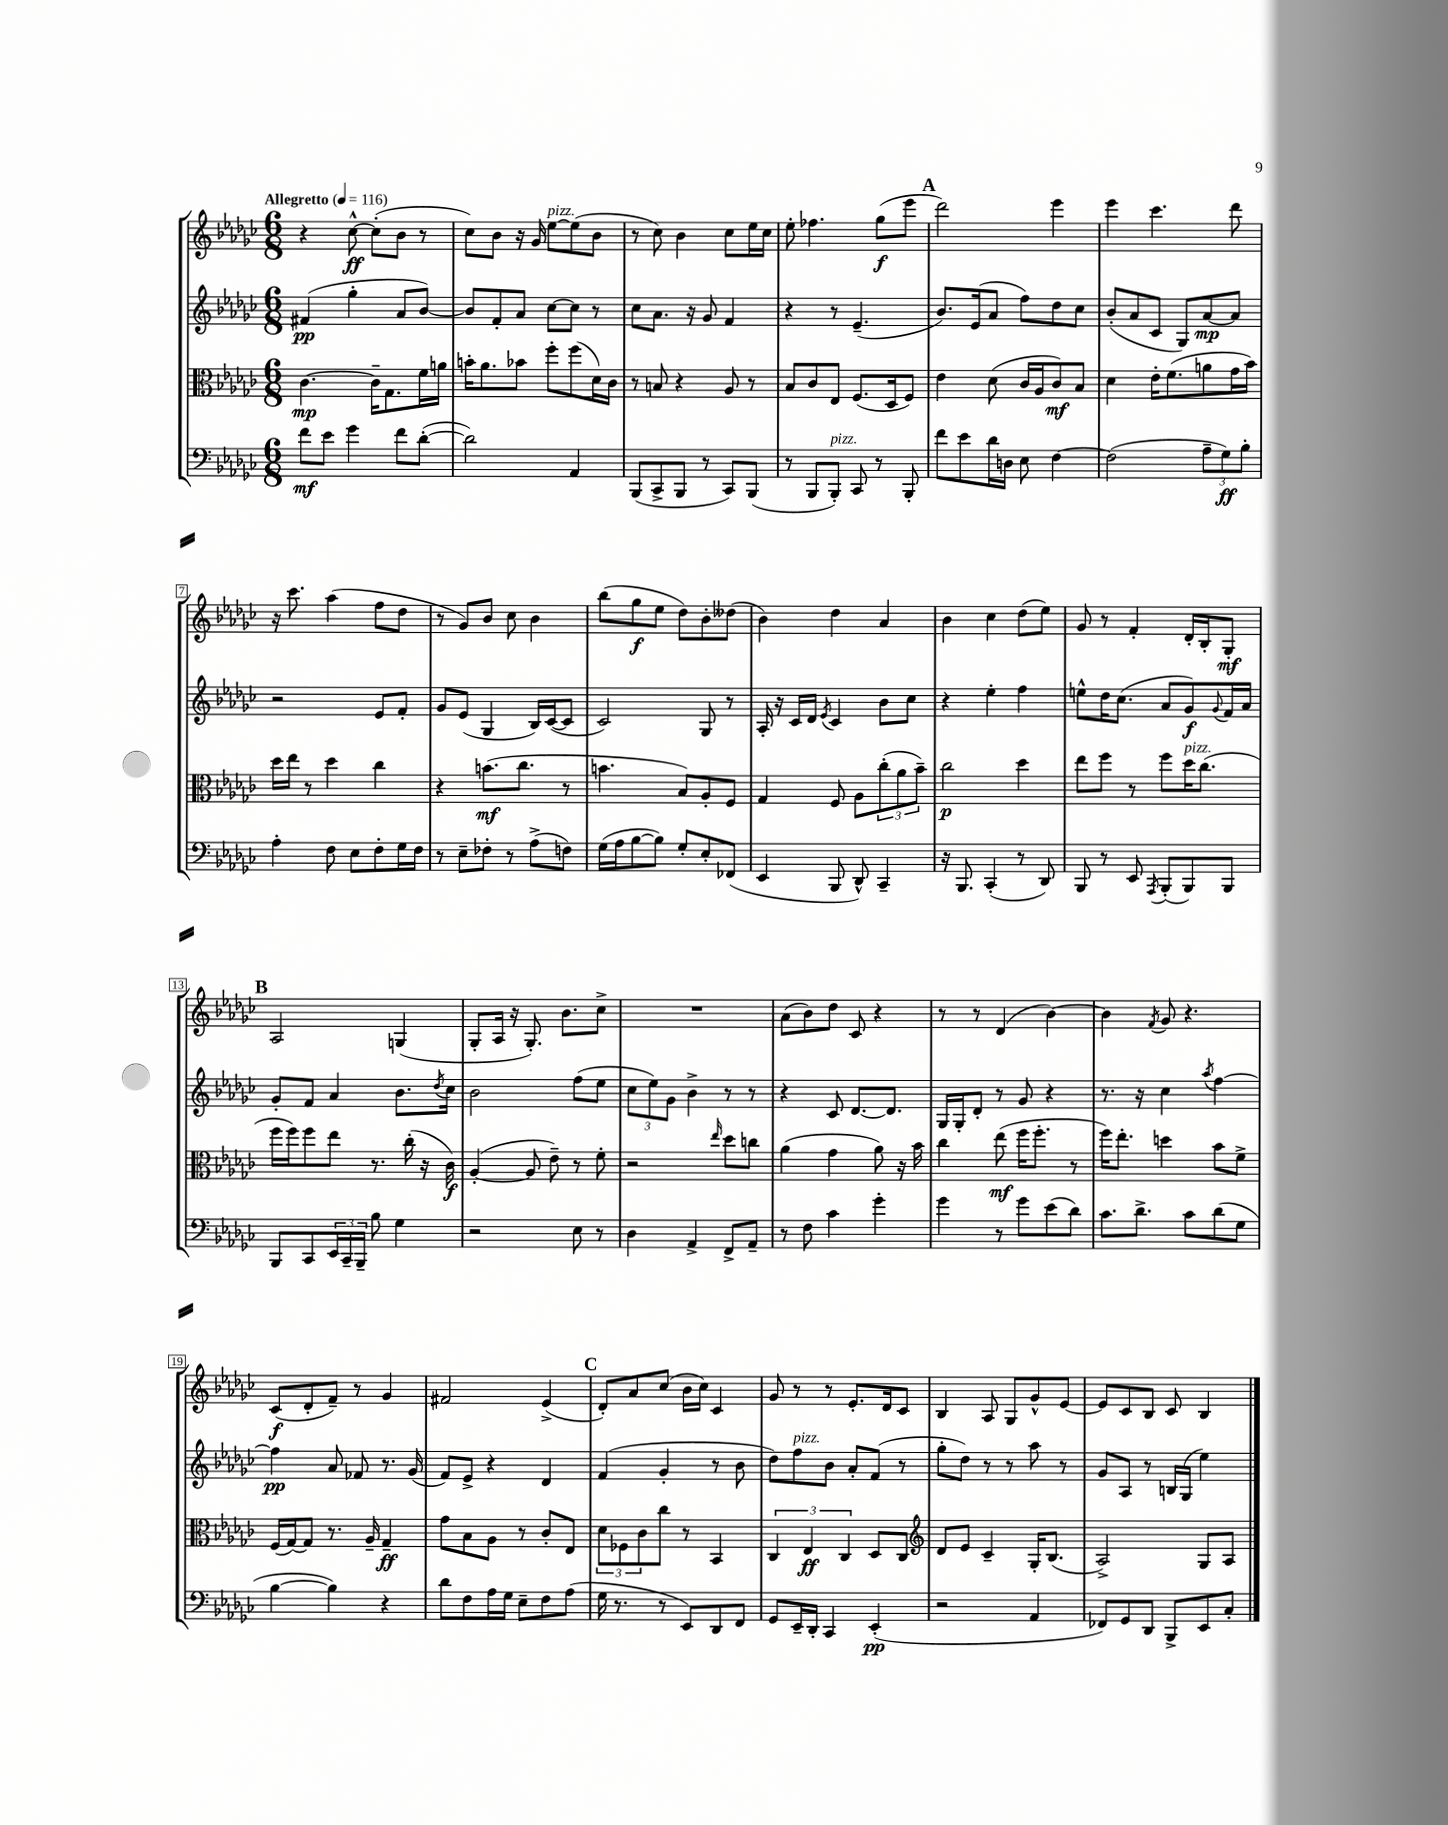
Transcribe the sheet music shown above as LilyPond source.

<<
\new StaffGroup <<
\new Staff = "s0" {
    \clef treble \key ges \major \numericTimeSignature \time 6/8 \tempo "Allegretto" 4 = 116
    r4 ces''8~-^\ff ces''8-.( bes'8 r8 |
    ces''8) bes'8 r16 ges'16 ees''8~^\markup { \italic "pizz." } ees''8( bes'8 |
    r8 ces''8) bes'4 ces''8 ees''16 ces''16 |
    ees''8-. fes''4. ges''8\f( ees'''8 |
    \mark \markup { \bold "A" } des'''2) ees'''4 |
    ees'''4 ces'''4. des'''8 |
    r16 ces'''8. aes''4( f''8 des''8 |
    r8 ges'8) bes'8 ces''8 bes'4 |
    bes''8( ges''8\f ees''8 des''8) bes'8-. deses''8( |
    bes'4) des''4 aes'4 |
    bes'4 ces''4 des''8( ees''8) |
    ges'8 r8 f'4-. des'16-. bes16-. ges8-.\mf |
    \mark \markup { \bold "B" } aes2 g4( |
    ges8-. aes16 r16 ges8.-.) bes'8. ces''8-> |
    R2. |
    aes'8( bes'8) des''8 ces'8 r4 |
    r8 r8 des'4( bes'4~) |
    bes'4 \acciaccatura { f'8 } ges'8 r4. |
    ces'8\f( des'8-. f'8--) r8 ges'4 |
    fis'2 ees'4->( |
    \mark \markup { \bold "C" } des'8-.) aes'8 ces''8( bes'16 ces''16) ces'4 |
    ges'8 r8 r8 ees'8.-. des'16 ces'8 |
    bes4 aes8 ges8 ges'8-^ ees'8~ |
    ees'8 ces'8 bes8 ces'8 bes4 \bar "|." |
}
\new Staff = "s1" {
    \clef treble \key ges \major \numericTimeSignature \time 6/8
    fis'4\pp( ges''4-. aes'8 bes'8~) |
    bes'8 f'8-. aes'8 ces''8~ ces''8 r8 |
    ces''8 aes'8. r16 ges'8 f'4 |
    r4 r8 ees'4.--( |
    \mark \markup { \bold "A" } bes'8.) ees'16( aes'8 f''8) des''8 ces''8 |
    bes'8-.( aes'8 ces'8 ges8) aes'8~\mp aes'8 |
    r2 ees'8 f'8-. |
    ges'8 ees'8( ges4 bes16) ces'16~( ces'8 |
    ces'2) ges8 r8 |
    aes16-. r16 ces'16 des'16 \acciaccatura { ees'8 } ces'4 bes'8 ces''8 |
    r4 ees''4-. f''4 |
    e''8-^ des''16 ces''8.( aes'8 ges'8\f) \appoggiatura { ges'8 } f'16 aes'16 |
    \mark \markup { \bold "B" } ges'8-. f'8 aes'4 bes'8. \acciaccatura { des''8 } ces''16 |
    bes'2 f''8( ees''8 |
    \tuplet 3/2 { ces''8 ees''8) ges'8 } bes'4-> r8 r8 |
    r4 ces'8 des'8.~ des'8. |
    ges16 ges16-. des'8-. r8 ges'8 r4 |
    r8. r16 ces''4 \acciaccatura { aes''8 } f''4~ |
    f''4\pp aes'8 fes'8 r8. ges'16( |
    f'8) ees'8-> r4 des'4 |
    \mark \markup { \bold "C" } f'4( ges'4-. r8 bes'8 |
    des''8) f''8^\markup { \italic "pizz." } bes'8 aes'8-. f'8( r8 |
    ges''8-. des''8) r8 r8 aes''8 r8 |
    ges'8 aes8 r8 b16 ges16( ees''4) \bar "|." |
}
\new Staff = "s2" {
    \clef alto \key ges \major \numericTimeSignature \time 6/8
    ces'4.~\mp ces'16-- ges8. f'16 a'16 |
    b'16-. aes'8. bes'8 f''8-. f''8( des'16) ces'16 |
    r8 b8 r4 aes8 r8 |
    bes8 ces'8 ees8 f8.( des16 f8) |
    \mark \markup { \bold "A" } ees'4 des'8( ces'16 aes16 ces'8\mf) bes8 |
    des'4 ees'16-. f'8.( a'8 ges'16 bes'16) |
    des''16 ees''16 r8 des''4 ces''4 |
    r4 b'8.\mf( ces''8. r8 |
    b'4. bes8) aes8-. f8 |
    ges4 f8 aes8 \tuplet 3/2 { ces''8-.( aes'8 bes'8--) } |
    ces''2\p des''4 |
    ees''8 f''8 r8 f''8 des''16^\markup { \italic "pizz." } ces''8.( |
    \mark \markup { \bold "B" } f''16 f''16) f''8 ees''8 r8. ces''16-.( r16 ces'16\f) |
    aes4~-.( aes8 ees'8--) r8 f'8-. |
    r2 \grace { ees''16 } des''8 c''8 |
    aes'4( ges'4 aes'8) r16 bes'16 |
    ces''4 ees''8\mf( f''16 f''8.-. r8 |
    f''16) ees''8.-. d''4 bes'8 f'8-> |
    f16( ges16~) ges8 r8. aes16-- ges4--\ff |
    ges'8 bes8 aes8 r8 ces'8-. ees8 |
    \mark \markup { \bold "C" } \tuplet 3/2 { des'8 fes8 ces'8 } ces''8 r8 bes,4 |
    \tuplet 3/2 { ces4 ees4\ff ces4 } des8 ces8 |
    \clef treble des'8 ees'8 ces'4-- ges16-. bes8.( |
    aes2->) ges8 aes8 \bar "|." |
}
\new Staff = "s3" {
    \clef bass \key ges \major \numericTimeSignature \time 6/8
    f'8\mf ees'8 ges'4 f'8 des'8~-.( |
    des'2) aes,4 |
    bes,,8( ces,8-> bes,,8 r8 ces,8) bes,,8( |
    r8 bes,,8 bes,,8-.^\markup { \italic "pizz." }) ces,8 r8 bes,,8-. |
    \mark \markup { \bold "A" } f'8 ees'8 des'16 d16 ees8 f4~ |
    f2( \tuplet 3/2 { aes8-- ges8\ff) bes8-. } |
    aes4-. f8 ees8 f8-. ges16 f16 |
    r8 ees8-- fes8-. r8 aes8->( f8) |
    ges16( aes16 bes8~ bes8) ges8-. ees8-. fes,8( |
    ees,4 bes,,8 des,8-^) ces,4-- |
    r16 bes,,8. ces,4-.( r8 des,8) |
    bes,,8 r8 ees,8 \acciaccatura { aes,,8 } bes,,8-.( bes,,8) bes,,8 |
    \mark \markup { \bold "B" } bes,,8 ces,8 \tuplet 3/2 { ees,16 ces,16-- bes,,16-- } bes8 ges4 |
    r2 ees8 r8 |
    des4 aes,4-> f,8-> aes,8-- |
    r8 f8 ces'4 ges'4-. |
    ges'4 r8 ges'8 ees'8( des'8) |
    ces'8. des'8.-> ces'8 des'8( ges8 |
    bes4~ bes4) r4 |
    des'8 f8 aes16 ges16 ees8-- f8 aes8( |
    \mark \markup { \bold "C" } ges16 r8. r8 ees,8) des,8 f,8 |
    ges,8 ees,16-- des,16-. ces,4 ees,4-.\pp( |
    r2 aes,4 |
    fes,8) ges,8 des,8 bes,,8-> ees,8 ces8-. \bar "|." |
}
>>
>>
\layout { \context { \Score \override BarNumber.stencil = #(make-stencil-boxer 0.1 0.3 ly:text-interface::print) } }
